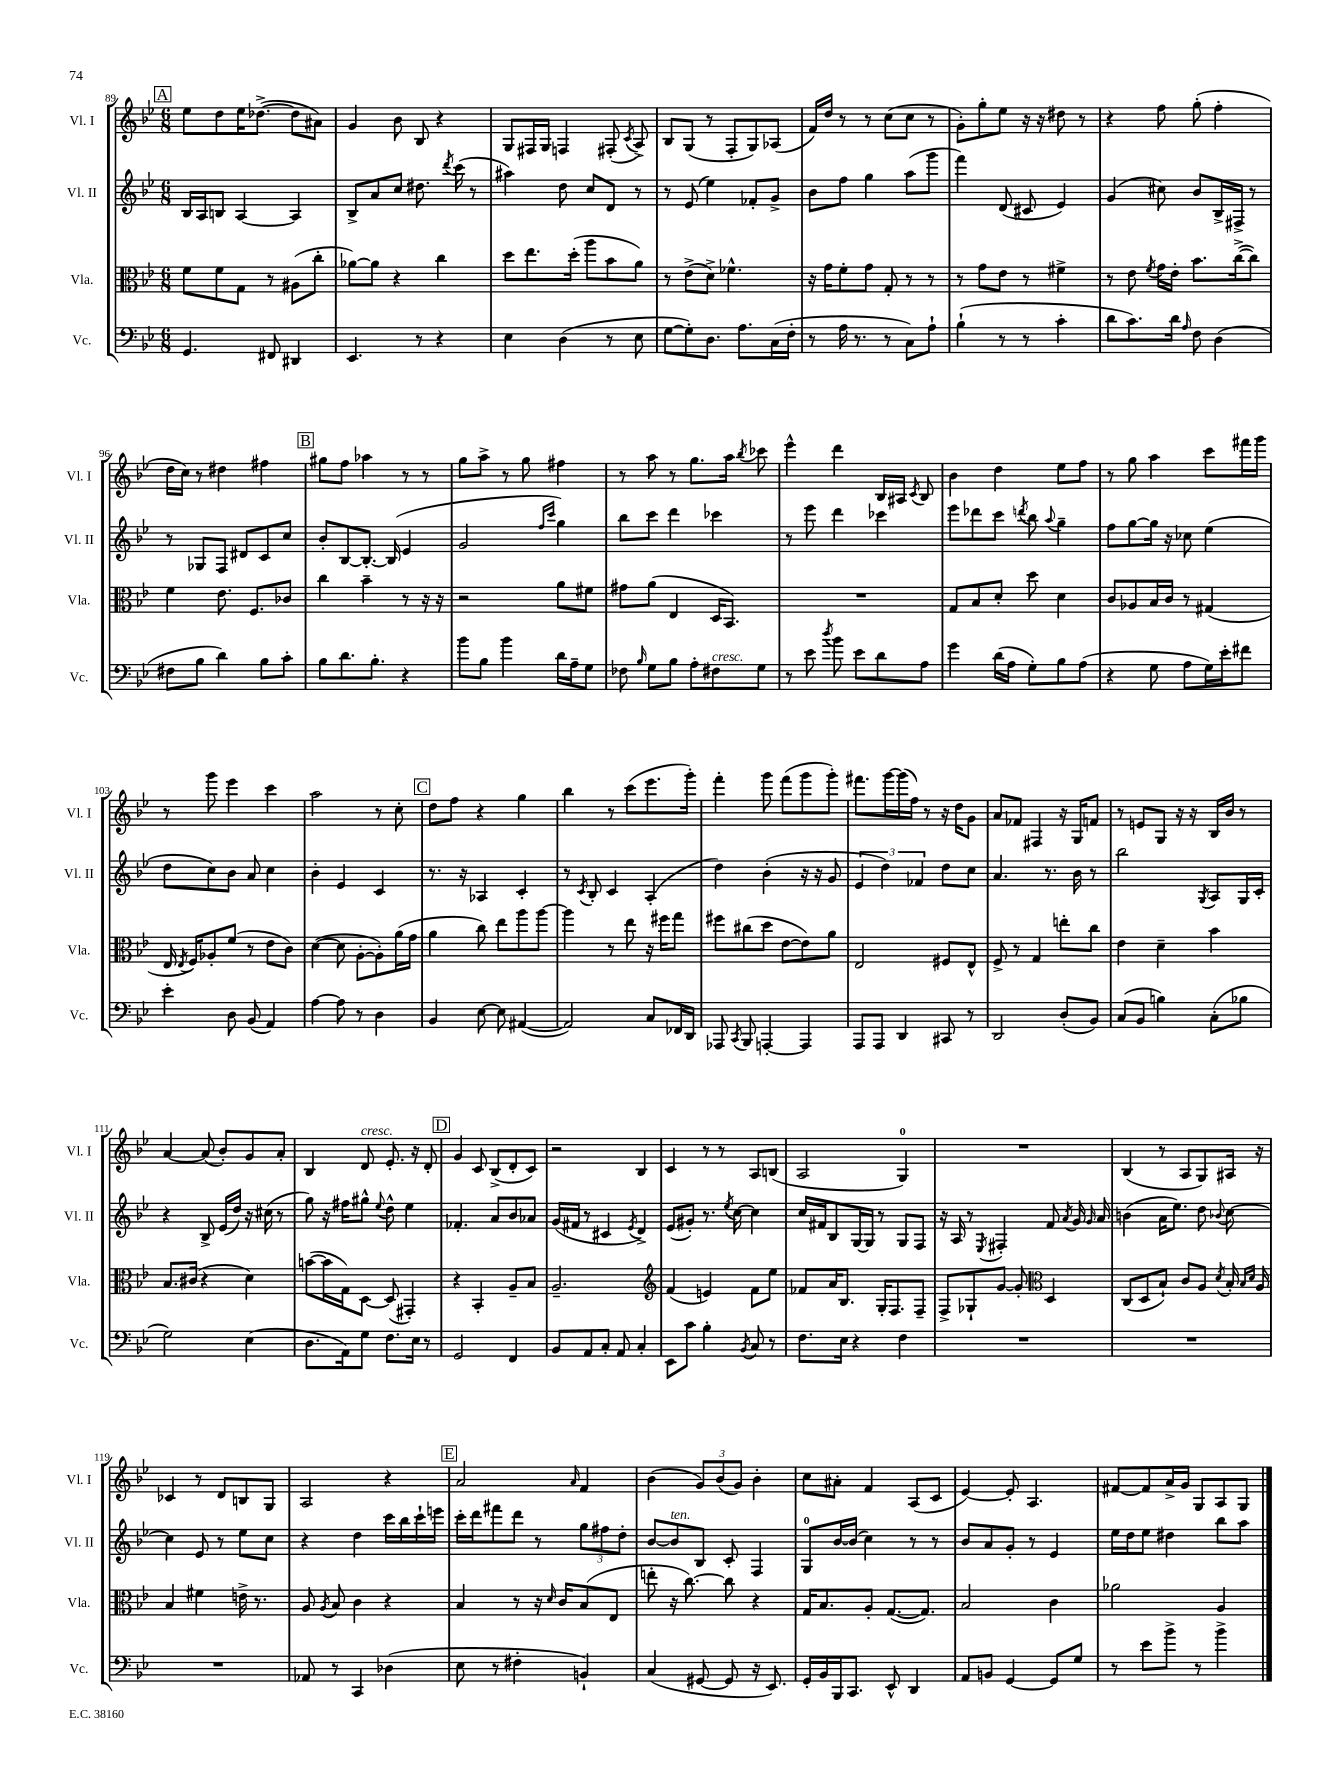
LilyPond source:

<<
\new StaffGroup <<
\new Staff = "s0" \with { instrumentName = "Vl. I" shortInstrumentName = "Vl. I" } {
    \clef treble \key bes \major \numericTimeSignature \time 6/8
    \autoBeamOff \mark \markup { \box "A" } ees''8[ d''8 ees''16 des''8.]~->( des''8[ ais'8]) |
    g'4 bes'8 bes8 r4 |
    g8[ fis16 g16] f4 fis8-.( \acciaccatura { c'8 } a8->) |
    bes8[ g8]( r8 f8[-. g8) aes8]( |
    f'16[) d''16] r8 r8 c''8[( c''8] r8 |
    g'8[-.) g''8-. ees''8] r16 r16 dis''8 r8 |
    r4 f''8 g''8-.( f''4-. |
    d''16[ c''16]) r8 dis''4 fis''4 |
    \mark \markup { \box "B" } gis''8[ f''8] aes''4 r8 r8 |
    g''8[ a''8]-> r8 g''8 fis''4 |
    r8 a''8 r8 g''8.[ a''16] \acciaccatura { bes''8 } ces'''8 |
    ees'''4-^ d'''4 bes16[ ais16] \acciaccatura { c'8 } bes8 |
    bes'4 d''4 ees''8[ f''8] |
    r8 g''8 a''4 c'''8[ fis'''16 g'''16] |
    r8 g'''8 ees'''4 c'''4 |
    a''2 r8 c''8-. |
    \mark \markup { \box "C" } d''8[ f''8] r4 g''4 |
    bes''4 r8 c'''8[( ees'''8. g'''16]-.) |
    f'''4-. g'''8 f'''8[( g'''8 g'''8]-.) |
    fis'''8.[ g'''16~ g'''16( f''16]) r8 r16 d''16[ g'8] |
    a'8[ fes'8] fis4 r16 g16[ f'8] |
    r8 e'8[ g8] r16 r16 bes16[ bes'16] r8 |
    a'4~ a'8( bes'8[-.) g'8 a'8]-. |
    bes4 d'8^\markup { \italic "cresc." } ees'8.-. r16 d'8-. |
    \mark \markup { \box "D" } g'4 c'8 bes8[->( d'8-. c'8]) |
    r2 bes4 |
    c'4 r8 r8 a8[ b8]( |
    a2 g4-0) |
    R2. |
    bes4( r8 a8[ g8) ais16] r16 |
    ces'4 r8 d'8[ b8 g8] |
    a2 r4 |
    \mark \markup { \box "E" } a'2 \grace { a'16 } f'4 |
    bes'4( \tuplet 3/2 { g'8[) bes'8( g'8]) } bes'4-. |
    c''8[ ais'8]-. f'4 a8[( c'8] |
    ees'4~) ees'8-. a4. |
    fis'8[~ fis'8 a'16-> g'16] g8[ a8 g8] \bar "|." |
}
\new Staff = "s1" \with { instrumentName = "Vl. II" shortInstrumentName = "Vl. II" } {
    \clef treble \key bes \major \numericTimeSignature \time 6/8
    \autoBeamOff \mark \markup { \box "A" } bes16[ a16 b8] a4~ a4 |
    bes8[-> a'8 c''8] dis''8. \acciaccatura { d'''8 } c'''16( r8 |
    ais''4) d''8 c''8[ d'8] r8 |
    r8 ees'8( ees''4) fes'8[-. g'8]-> |
    bes'8[ f''8] g''4 a''8[( g'''8] |
    f'''4) d'8( cis'8 ees'4) |
    g'4( cis''8) bes'8[ bes16-> fis16]-> r8 |
    r8 ges8[ f8] dis'8[ c'8 c''8] |
    \mark \markup { \box "B" } bes'8[-. bes8~ bes8.]~-. bes16( ees'4 |
    g'2 \grace { f''16[ c'''16] } g''4) |
    bes''8[ c'''8] d'''4 ces'''4 |
    r8 ees'''8 d'''4 ces'''4 |
    ees'''8[ des'''8 c'''8] \acciaccatura { d'''8 } bes''8 \appoggiatura { a''8 } g''4-- |
    f''8[ g''8~ g''16] r16 ces''8 ees''4( |
    d''8[ c''8) bes'8] a'8 c''4 |
    bes'4-. ees'4 c'4 |
    \mark \markup { \box "C" } r8. r16 aes4 c'4-. |
    r8 \acciaccatura { c'8 } bes8-. c'4 a4-.( |
    d''4) bes'4-.( r16 r16 g'8 |
    \tuplet 3/2 { ees'4 d''4) fes'4 } d''8[ c''8] |
    a'4. r8. bes'16 r8 |
    bes''2 \acciaccatura { g8 } a8[ g16 c'16]-. |
    r4 bes8-> ees'16[( d''16]) r16 cis''16( r8 |
    g''8) r16 fis''16[ gis''8]-^ \appoggiatura { ees''8 } d''8-^ ees''4 |
    \mark \markup { \box "D" } fes'4.-. a'8[ bes'8 aes'8] |
    g'16[( fis'16] r8 cis'4 \acciaccatura { ees'8 } d'4->) |
    ees'8[( gis'8]-.) r8. \acciaccatura { ees''8 } c''16~ c''4 |
    c''16[ fis'16 bes8 g16~ g16] r8 g8[ f8] |
    r16 a16 r8 \acciaccatura { ees8 } fis4-. f'8 \acciaccatura { a'8 } g'16 \grace { g'16 } a'16 |
    b'4( a'16[ ees''8.]) d''8 \appoggiatura { bes'8 } c''8~ |
    c''4 ees'8 r8 ees''8[ c''8] |
    r4 d''4 c'''16[ bes''16 c'''16-! e'''16] |
    \mark \markup { \box "E" } c'''16[-. d'''16 fis'''8 d'''8] r8 \tuplet 3/2 { g''8[ fis''8 d''8]-. } |
    bes'8[~ bes'8^\markup { \italic "ten." } bes8] c'8-. f4 |
    g8[-0 bes'16~ bes'16]( c''4) r8 r8 |
    bes'8[ a'8 g'8]-. r8 ees'4 |
    ees''16[ d''16 ees''8] dis''4 bes''8[ a''8] \bar "|." |
}
\new Staff = "s2" \with { instrumentName = "Vla." shortInstrumentName = "Vla." } {
    \clef alto \key bes \major \numericTimeSignature \time 6/8
    \autoBeamOff \mark \markup { \box "A" } f'8[ f'8 g8] r8 ais8[( c''8]-. |
    aes'8[~) aes'8] r4 c''4 |
    d''8[ ees''8. d''16]-.( a''8[ bes'8 a'8]) |
    r8 ees'8[->( d'8]->) fes'4.-^ |
    r16 g'16[ f'8-. g'8] g8-. r8 r8 |
    r8 g'8[ ees'8] r8 fis'4-> |
    r8 ees'8 \acciaccatura { f'8 } g'16[ ees'16]-. bes'8.[ c''16~->( c''8]) |
    f'4 ees'8. f8.[ ces'8] |
    \mark \markup { \box "B" } c''4 bes'4-- r8 r16 r16 |
    r2 a'8[ fis'8] |
    gis'8[ a'8]( ees4 d16[ bes,8.]) |
    R2. |
    g8[ bes8 d'8]-. d''8 d'4 |
    c'8[ aes8 bes16 c'16] r8 gis4( |
    ees16 \acciaccatura { ees8 } f16[) aes8-. f'8]( r8 ees'8[ c'8]) |
    d'4~( d'8 a8[~-. a8-.) a'16( g'16] |
    \mark \markup { \box "C" } a'4 c''8) ees''8[ a''8 a''8]~ |
    a''4 r8 ees''8 r16 fis''16[ g''8] |
    fis''8[ cis''8( d''8] ees'8[~ ees'8) a'8] |
    ees2 fis8[ ees8]-^ |
    f8-> r8 g4 e''8[-. c''8] |
    ees'4 d'4-- bes'4 |
    bes8.[ cis'16]( r4 d'4) |
    b'8[~( b'16 g16) d8]~ d8( gis,4-.) |
    \mark \markup { \box "D" } r4 bes,4-. a8[-- bes8] |
    a2.-- |
    \clef treble f'4( e'4) f'8[ ees''8] |
    fes'8[ a'16 bes8.] g16[-. f8. f8]-- |
    f8[-> ges8-! g'8]~ g'8-. \clef alto d4 |
    c8[( d8 bes8]-!) c'8[ a8] \acciaccatura { d'8 } bes16-. \grace { bes16[ d'16] } a16 |
    bes4 fis'4 e'16-> r8. |
    a8 \acciaccatura { a8 } bes8 c'4 r4 |
    \mark \markup { \box "E" } bes4 r8 r16 \grace { d'16 } c'16[ bes8( ees8] |
    e''8-. r16 c''8.~) c''8 r4 |
    g16[ bes8. a8]-. g8.[~( g8.]) |
    bes2 c'4 |
    aes'2 a4 \bar "|." |
}
\new Staff = "s3" \with { instrumentName = "Vc." shortInstrumentName = "Vc." } {
    \clef bass \key bes \major \numericTimeSignature \time 6/8
    \autoBeamOff \mark \markup { \box "A" } g,4. fis,8 dis,4 |
    ees,4. r8 r4 |
    ees4 d4( r8 ees8 |
    g8[~ g8-.) d8.] a8.[ c16( f16]-. |
    r8 a16 r8. r8 c8[) a8]-! |
    bes4-!( r8 r8 c'4-. |
    d'8[ c'8.) d'16] \grace { a16 } f8 d4( |
    fis8[ bes8] d'4) bes8[ c'8]-. |
    \mark \markup { \box "B" } bes8[ d'8. bes8.]-. r4 |
    bes'8[ bes8] bes'4 d'16[ a16-- g8] |
    fes8 \grace { bes16 } g8[ bes8] a8[-. fis8^\markup { \italic "cresc." } g8] |
    r8 ees'8 \acciaccatura { d''8 } bes'8 ees'8[ d'8 a8] |
    g'4 d'16[( a16] g8[-.) bes8 a8]( |
    r4 g8 a8[ g16) ees'16-. fis'8] |
    ees'4-. d8 bes,8( a,4) |
    a4~ a8 r8 d4 |
    \mark \markup { \box "C" } bes,4 ees8~ ees8 ais,4~( |
    ais,2) c8[ fes,16 d,16] |
    aes,,8 \acciaccatura { c,8 } bes,,8 a,,4~-. a,,4 |
    a,,8[ a,,8] d,4 cis,8 r8 |
    d,2 d8[-.( bes,8]) |
    c8[( bes,8] b4) c8[-.( bes8] |
    g2) ees4( |
    d8.[ a,16) g8] f8.[ ees16] r8 |
    \mark \markup { \box "D" } g,2 f,4 |
    bes,8[ a,8 c8]-. a,8 c4-. |
    ees,8[ c'8] bes4-. \acciaccatura { bes,8 } c8 r8 |
    f8.[ ees16] r4 f4 |
    R2. |
    R2. |
    R2. |
    aes,8 r8 c,4 des4( |
    \mark \markup { \box "E" } ees8 r8 fis4-. b,4-!) |
    c4( gis,8~ gis,8 r16 ees,8.) |
    g,16[-. bes,16 bes,,16 c,8.] ees,8-^ d,4 |
    a,8[ b,8] g,4~ g,8[ g8] |
    r8 ees'8[ bes'8]-> r8 bes'4-> \bar "|." |
}
>>
>>
\layout { \context { \Score currentBarNumber = #89 } }
